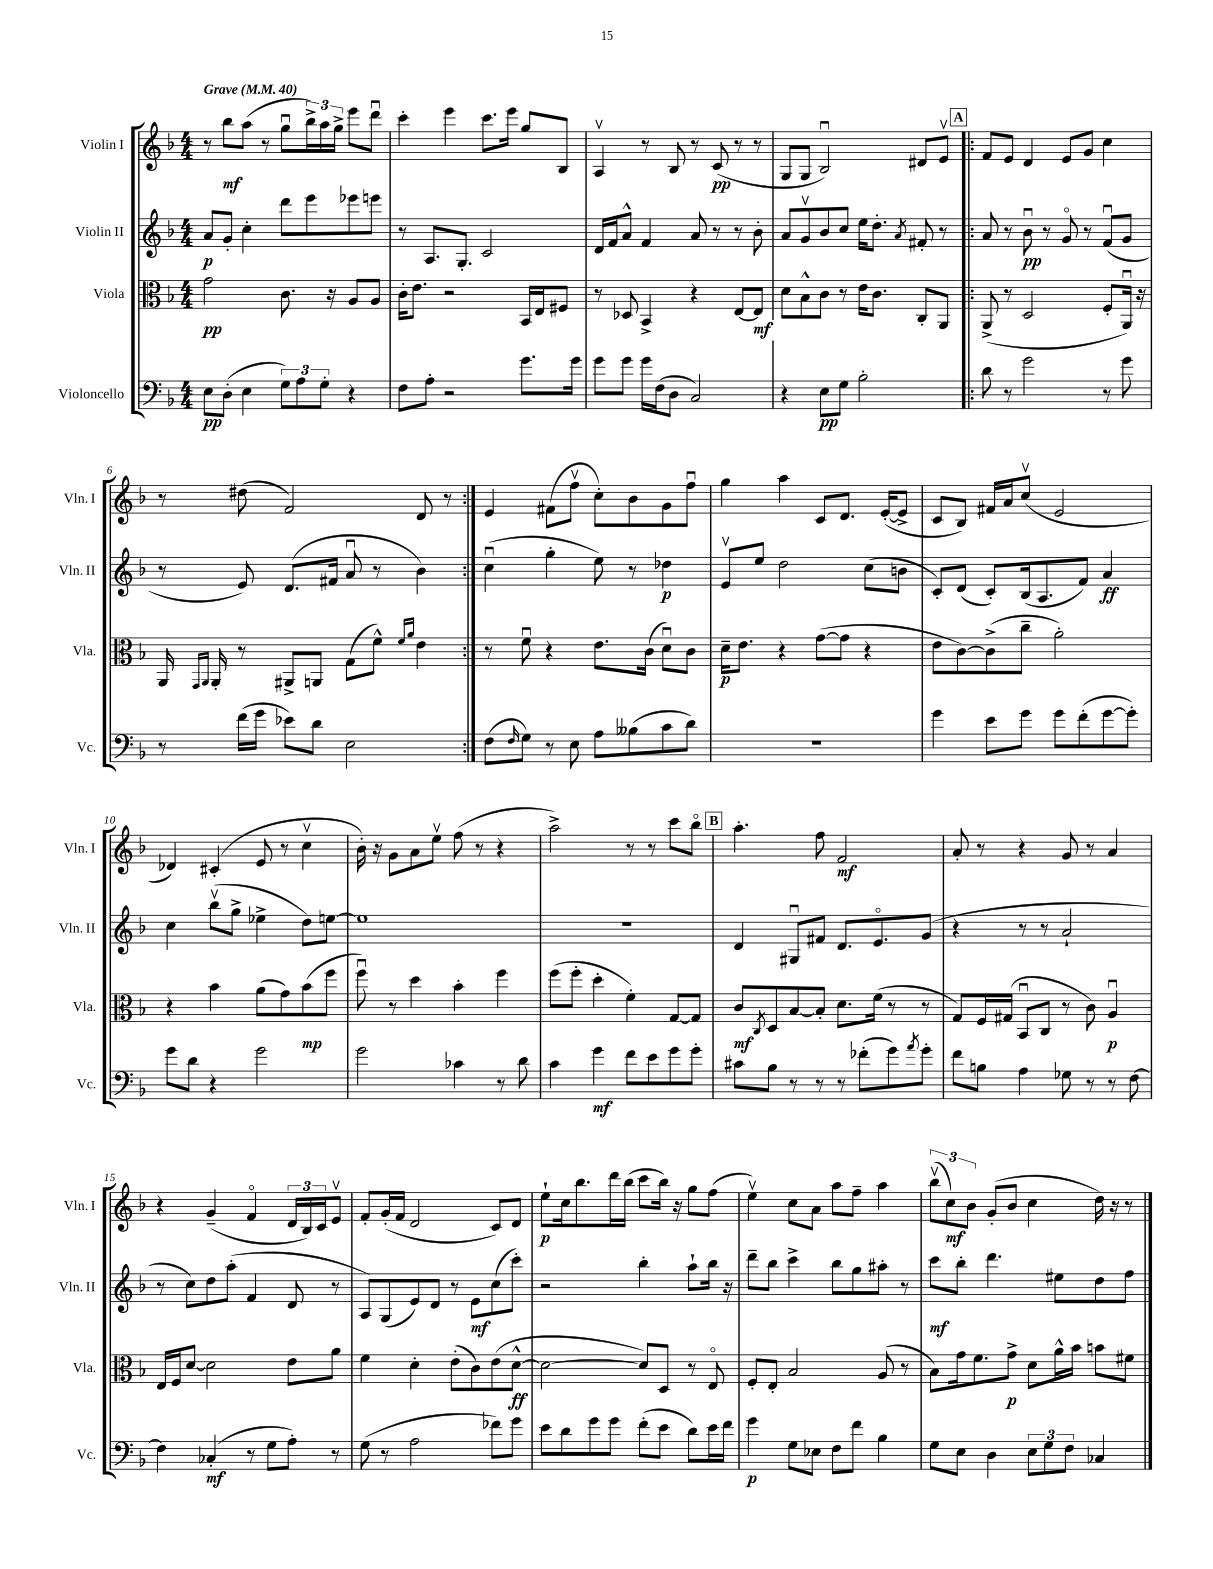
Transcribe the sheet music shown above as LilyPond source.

<<
\new StaffGroup <<
\new Staff = "s0" \with { instrumentName = "Violin I" shortInstrumentName = "Vln. I" } {
    \clef treble \key f \major \numericTimeSignature \time 4/4 \tempo "Grave" 4 = 40
    r8 bes''8\mf a''8( r8 g''8\downbow \tuplet 3/2 { bes''16->) a''16 g''16-> } e'''8 d'''8\downbow |
    c'''4-. e'''4 c'''8. e'''16 g''8 bes8 |
    a4\upbow r8 bes8 r8 c'8\pp( r8 r8 |
    g8 g8 bes2\downbow) dis'8 e'8\upbow |
    \repeat volta 2 { \mark \markup { \box "A" } f'8 e'8 d'4 e'8 g'8 c''4 |
    r8 dis''8( f'2) d'8 r8 | }
    e'4 fis'8( f''8\upbow c''8-.) bes'8 g'8 f''8\downbow |
    g''4 a''4 c'8 d'8. e'16~-.( e'8-> |
    c'8 bes8) fis'16 a'16 c''8\upbow( e'2 |
    des'4) cis'4-.( e'8 r8 c''4\upbow |
    bes'16-.) r16 g'8 a'8 e''8\upbow f''8( r8 r4 |
    a''2->) r8 r8 c'''8 bes''8\flageolet |
    \mark \markup { \box "B" } a''4.-. f''8 f'2\mf |
    a'8-. r8 r4 g'8 r8 a'4 |
    r4 g'4--( f'4\flageolet \tuplet 3/2 { d'16 bes16) c'16 } e'8\upbow |
    f'8-. g'16-.( f'16 d'2 c'8) d'8 |
    e''8-!\p c''16 bes''8. d'''16 bes''16( c'''8 bes''16) r16 g''8 f''8( |
    e''4\upbow) c''8 a'8 a''8 f''8-- a''4 |
    \tuplet 3/2 { bes''8\upbow( c''8\mf) bes'8 } g'8-.( bes'8 c''4 d''16) r16 r8 \bar "|." |
}
\new Staff = "s1" \with { instrumentName = "Violin II" shortInstrumentName = "Vln. II" } {
    \clef treble \key f \major \numericTimeSignature \time 4/4
    a'8\p g'8-. c''4-. d'''8 e'''8 ees'''8 e'''8 |
    r8 a8. g8.-. c'2 |
    d'16 f'16 a'8-^ f'4 a'8 r8 r8 bes'8-. |
    a'8 g'8\upbow bes'8 c''8 e''16 d''8.-. \acciaccatura { a'8 } fis'8-. r8 |
    \repeat volta 2 { \mark \markup { \box "A" } a'8 r8 bes'8\downbow\pp r8 g'8\flageolet r8 f'8\downbow( g'8 |
    r8 e'8) d'8.( fis'16 a'8\downbow r8 bes'4) | }
    c''4\downbow( g''4-. e''8) r8 des''4\p |
    e'8\upbow e''8 d''2 c''8( b'8 |
    c'8-.) d'8( c'8-.) bes16( a8. f'8) a'4\ff |
    c''4 bes''8\upbow( g''8-> ees''4-> d''8) e''8~ |
    e''1 |
    R1 |
    \mark \markup { \box "B" } d'4 gis8\downbow fis'8 d'8. e'8.\flageolet g'8( |
    r4 r8 r8 a'2-! |
    r8 c''8) d''8 a''8-.( f'4 d'8 r8 |
    a8) g8( e'8) d'8 r8 e'8\mf c''8( c'''8-.) |
    r2 bes''4-. a''8-! bes''16 r16 |
    d'''8-- bes''8 c'''4-> bes''8 g''8 ais''8-. r8 |
    c'''8\mf bes''8-. d'''4. eis''8 d''8 f''8 \bar "|." |
}
\new Staff = "s2" \with { instrumentName = "Viola" shortInstrumentName = "Vla." } {
    \clef alto \key f \major \numericTimeSignature \time 4/4
    g'2\pp c'8. r16 a8 a8 |
    c'16-. e'8. r2 bes,16 e16 fis8 |
    r8 des8 bes,4-> r4 e8~ e8\mf |
    d'8 bes8-^ c'8 r8 e'16 c'8. c8-. a,8 |
    \repeat volta 2 { \mark \markup { \box "A" } a,8->( r8 d2 f8-. a,16\downbow) r16 |
    a,16 \grace { g,16 a,16 } a,16-. r8 ais,8-> a,8 g8( f'8-^) \grace { f'16 a'16 } e'4 | }
    r8 f'8\downbow r4 e'8. c'16( d'8\downbow) c'8 |
    d'16--\p e'8. r4 g'8~( g'8 r4 |
    e'8 c'8~) c'8->( c''8-- a'2-.) |
    r4 bes'4 a'8( g'8) bes'8\mp( f''8 |
    f''8\downbow) r8 d''4 bes'4-. f''4 |
    f''8( f''8-. d''4-. f'4-.) g8~ g8 |
    \mark \markup { \box "B" } c'8\mf \acciaccatura { c8 } d8 bes8~ bes8-. d'8. f'16( r8 r8 |
    g8) f16 gis16( bes,8\downbow c8 r8 c'8) a4\downbow\p |
    e16 f16 d'8~ d'2 e'8 a'8 |
    f'4 d'4-. e'8-.( c'8) e'8( d'8~-^\ff |
    d'2~ d'8) d8 r8 e8\flageolet |
    f8-. e8-. bes2 a8( r8 |
    bes8) g'16 f'8. g'8->\p d'8 a'16-^ bes'16 b'8 fis'8 \bar "|." |
}
\new Staff = "s3" \with { instrumentName = "Violoncello" shortInstrumentName = "Vc." } {
    \clef bass \key f \major \numericTimeSignature \time 4/4
    e8\pp d8-.( e4 \tuplet 3/2 { g8) a8 g8-. } r4 |
    f8 a8-. r2 g'8. g'16 |
    g'8 g'8 g'16 f16( d8 c2) |
    r4 e8\pp g8 bes2-. |
    \repeat volta 2 { \mark \markup { \box "A" } d'8 r8 g'2 r8 g'8 |
    r8 f'16( g'16 ees'8) d'8 e2 | }
    f8( \grace { f16 } g8) r8 e8 a8 beses8( c'8 d'8) |
    R1 |
    g'4 e'8 g'8 g'8 f'8-.( g'8~ g'8-.) |
    g'8 d'8 r4 g'2 |
    g'2 ces'4 r8 d'8 |
    c'4 g'4\mf f'8 e'8 g'8 g'8-. |
    \mark \markup { \box "B" } cis'8 bes8 r8 r8 r8 fes'8-.( g'8) \acciaccatura { a'8 } g'8-. |
    f'8 b8 a4 ges8 r8 r8 f8~ |
    f4 ces4-.\mf( r8 g8 a8-.) r8 |
    g8( r8 a2 fes'8) g'8 |
    e'8 d'8 g'8 g'8 f'8-.( e'8 d'8) e'16 f'16 |
    g'4\p g8 ees8 f8 f'8 bes4 |
    g8 e8 d4 \tuplet 3/2 { e8 g8 f8 } ces4 \bar "|." |
}
>>
>>
